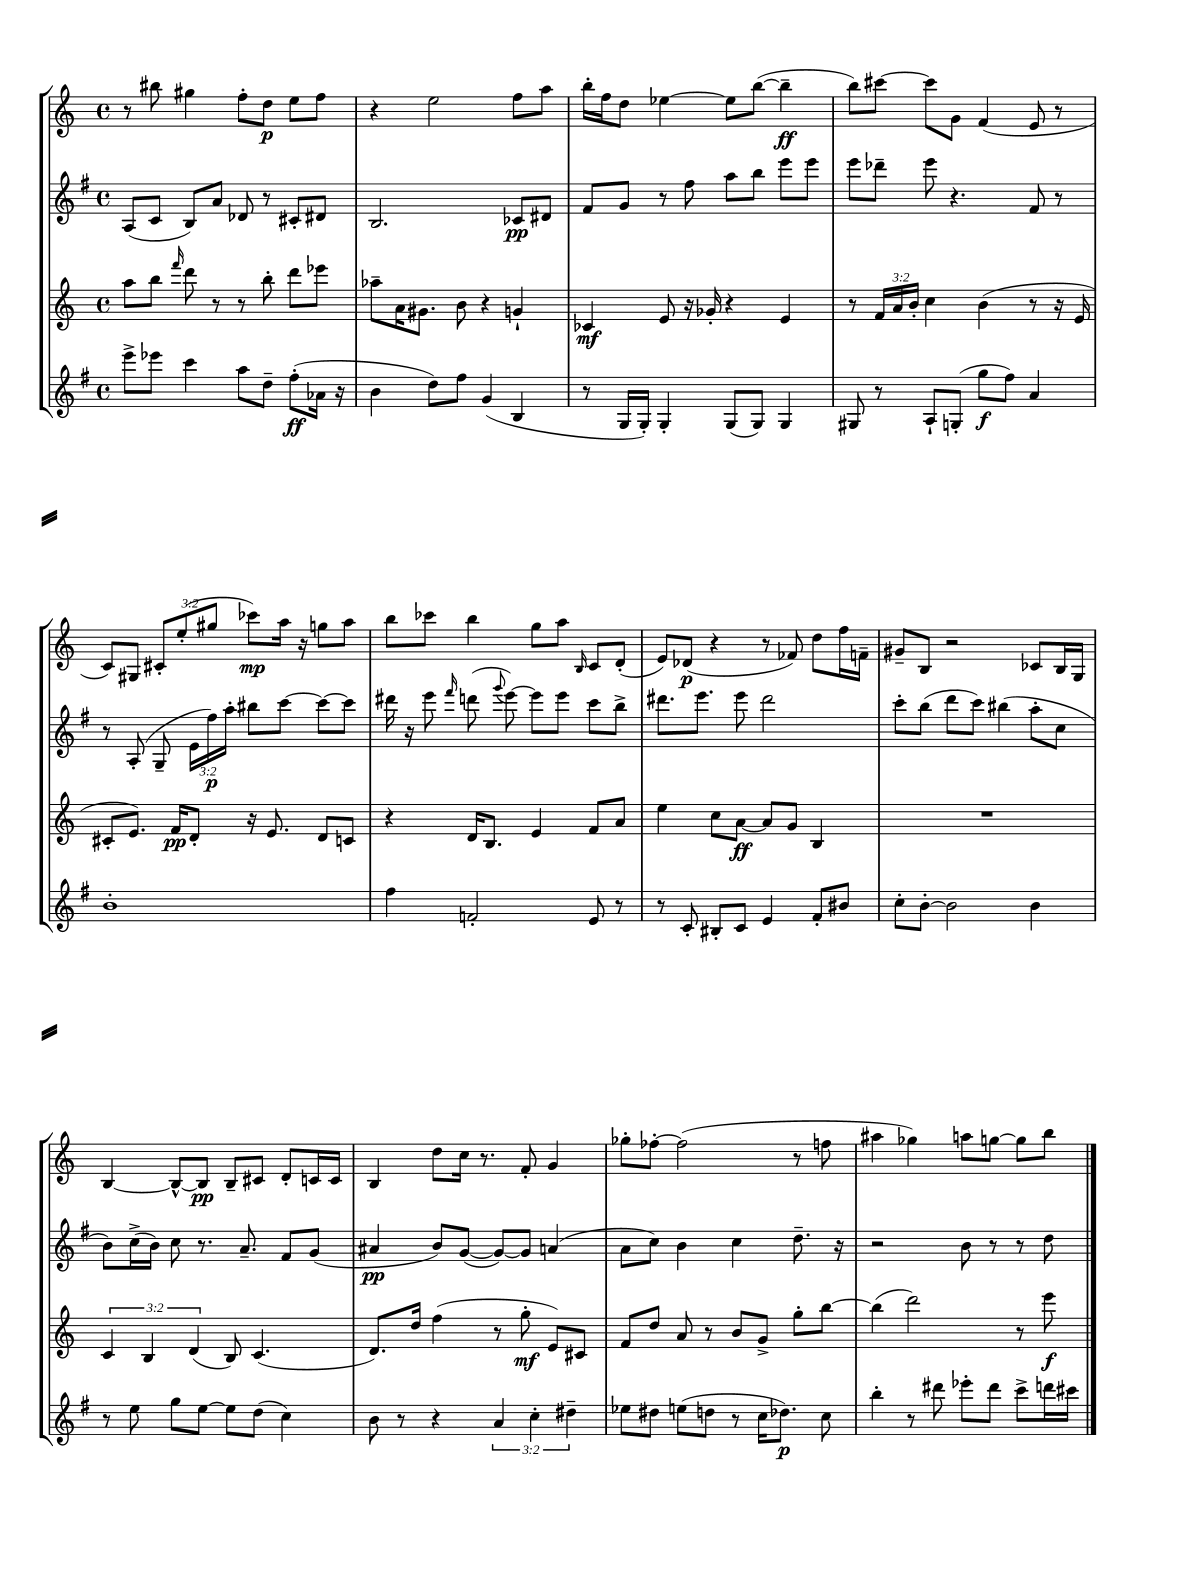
<<
\new StaffGroup <<
\new Staff = "s0" {
    \clef treble \key c \major \defaultTimeSignature \time 4/4 \override Staff.TupletNumber.text = #tuplet-number::calc-fraction-text
    \autoBeamOff r8 bis''8 gis''4 f''8[-. d''8]\p e''8[ f''8] |
    r4 e''2 f''8[ a''8] |
    b''16[-. f''16 d''8] ees''4~ ees''8[ b''8]~( b''4--\ff |
    b''8[) cis'''8]~ cis'''8[ g'8] f'4( e'8 r8 |
    c'8[) gis8] \tuplet 3/2 { cis'8[-. e''8-.( gis''8] } ces'''8[\mp) a''16] r16 g''8[ a''8] |
    b''8[ ces'''8] b''4 g''8[ a''8] \grace { b16 } c'8[ d'8]-.( |
    e'8[) des'8]\p( r4 r8 fes'8) d''8[ f''16 f'16]-- |
    gis'8[-- b8] r2 ces'8[ b16 g16] |
    b4~ b8[~-^ b8]\pp b8[-- cis'8] d'8[-. c'16 c'16] |
    b4 d''8[ c''16] r8. f'8-. g'4 |
    ges''8[-. fes''8]~-. fes''2( r8 f''8 |
    ais''4 ges''4) a''8[ g''8]~ g''8[ b''8] \bar "|." |
}
\new Staff = "s1" {
    \clef treble \key g \major \defaultTimeSignature \time 4/4 \override Staff.TupletNumber.text = #tuplet-number::calc-fraction-text
    \autoBeamOff a8[( c'8] b8[) a'8] des'8 r8 cis'8[-. dis'8] |
    b2. ces'8[\pp dis'8] |
    fis'8[ g'8] r8 fis''8 a''8[ b''8] e'''8[ e'''8] |
    e'''8[ des'''8]-- e'''8 r4. fis'8 r8 |
    r8 a8-.( g8-- \tuplet 3/2 { e'16[ fis''16\p) a''16]-. } bis''8[ c'''8]~ c'''8[~ c'''8] |
    dis'''16 r16 e'''8 \grace { fis'''16 } d'''8( \appoggiatura { g'''8 } e'''8~) e'''8[ e'''8] c'''8[ b''8]-> |
    dis'''8.[ e'''8.] e'''8 dis'''2 |
    c'''8[-. b''8]( d'''8[ c'''8]) bis''4( a''8[-. c''8] |
    b'8[) c''16->( b'16]) c''8 r8. a'8.-- fis'8[ g'8]( |
    ais'4\pp b'8[) g'8]~( g'8[~) g'8] a'4( |
    a'8[ c''8]) b'4 c''4 d''8.-- r16 |
    r2 b'8 r8 r8 d''8 \bar "|." |
}
\new Staff = "s2" {
    \clef treble \key c \major \defaultTimeSignature \time 4/4 \override Staff.TupletNumber.text = #tuplet-number::calc-fraction-text
    \autoBeamOff a''8[ b''8] \grace { f'''16 } d'''8 r8 r8 b''8-. d'''8[ ees'''8] |
    aes''8[-- a'16 gis'8.] b'8 r4 g'4-! |
    ces'4\mf e'8 r16 ges'16-. r4 e'4 |
    r8 \tuplet 3/2 { f'16[ a'16 b'16]-. } c''4 b'4( r8 r16 e'16 |
    cis'8[-. e'8.]) f'16[\pp d'8]-. r16 e'8. d'8[ c'8] |
    r4 d'16[ b8.] e'4 f'8[ a'8] |
    e''4 c''8[ a'8]~\ff a'8[ g'8] b4 |
    R1 |
    \tuplet 3/2 { c'4 b4 d'4( } b8) c'4.( |
    d'8.[) d''16] f''4( r8 g''8-.\mf e'8[) cis'8] |
    f'8[ d''8] a'8 r8 b'8[ g'8]-> g''8[-. b''8]~ |
    b''4( d'''2) r8 e'''8\f \bar "|." |
}
\new Staff = "s3" {
    \clef treble \key g \major \defaultTimeSignature \time 4/4 \override Staff.TupletNumber.text = #tuplet-number::calc-fraction-text
    \autoBeamOff e'''8[-> ees'''8] c'''4 a''8[ d''8]-- fis''8[-.\ff( aes'16] r16 |
    b'4 d''8[) fis''8] g'4( b4 |
    r8 g16[ g16]-.) g4-. g8[( g8]) g4 |
    gis8 r8 a8[-! g8]-.( g''8[\f fis''8]) a'4 |
    b'1-. |
    fis''4 f'2-. e'8 r8 |
    r8 c'8-. bis8[-. c'8] e'4 fis'8[-. bis'8] |
    c''8[-. b'8]~-. b'2 b'4 |
    r8 e''8 g''8[ e''8]~ e''8[ d''8]( c''4) |
    b'8 r8 r4 \tuplet 3/2 { a'4 c''4-. dis''4-- } |
    ees''8[ dis''8] e''8[( d''8] r8 c''16[ des''8.]\p) c''8 |
    b''4-. r8 dis'''8 ees'''8[-. dis'''8] c'''8[-> d'''16 cis'''16] \bar "|." |
}
>>
>>
\layout { \context { \Score \remove "Bar_number_engraver" } }
